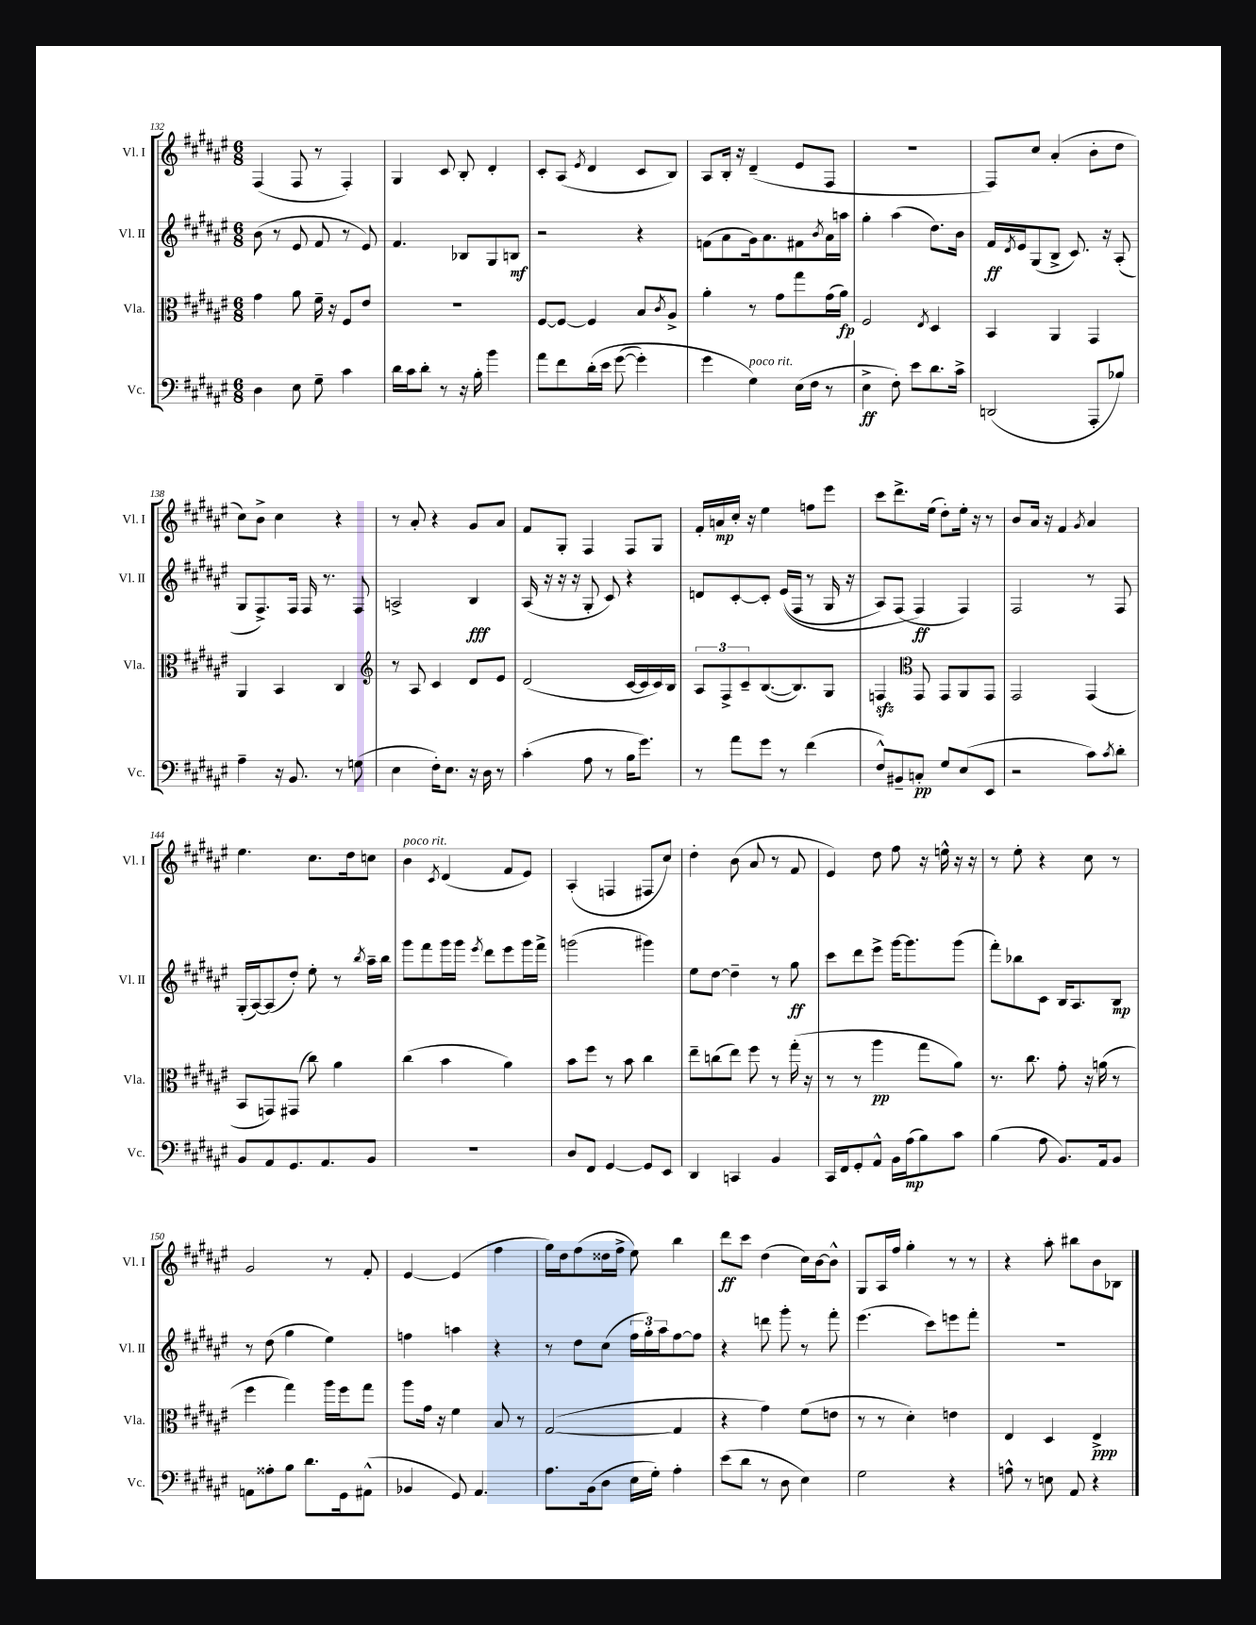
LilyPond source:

<<
\new StaffGroup <<
\new Staff = "s0" \with { instrumentName = "Vl. I" shortInstrumentName = "Vl. I" } {
    \clef treble \key fis \major \numericTimeSignature \time 6/8
    fis4( fis8 r8 fis4-.) |
    gis4 cis'8 b8-. dis'4-. |
    cis'8-. ais8( \acciaccatura { eis'8 } dis'4 cis'8 b8) |
    ais8 b16-. r16 dis'4--( eis'8 fis8 |
    R2. |
    fis8) cis''8 ais'4-.( b'8-. dis''8 |
    cis''8) b'8-> cis''4 r4 |
    r8 ais'8-. r4 gis'8 ais'8 |
    fis'8 gis8-. fis4 fis8 gis8 |
    fis'16-. a'16\mp cis''16-. r16 eis''4 f''8 eis'''8 |
    cis'''8 dis'''8.-> eis''16( dis''8-.) eis''16-. r16 r8 |
    b'8 ais'16 r16 fis'4 \acciaccatura { gis'8 } ais'4 |
    eis''4. cis''8. dis''16 c''8 |
    b'4^\markup { \italic "poco rit." } \acciaccatura { cis'8 } dis'4( fis'8 eis'8) |
    ais4-.( f4 fis8 cis''8) |
    dis''4-. b'8( ais'8 r8 fis'8 |
    eis'4) dis''8 fis''8 r16 e''16-^ r16 r16 |
    r8 eis''8-. r4 cis''8 r8 |
    gis'2 r8 fis'8-. |
    eis'4~ eis'4( fis''4 |
    gis''16) dis''16 fis''8( disis''16 fis''16-> eis''8) b''4 |
    dis'''8\ff cis'''8 dis''4( cis''16) b'16~ b'8-^ |
    gis8 ais16 fis''16 gis''4-. r8 r8 |
    r4 ais''8-. bis''8 b'8 bes8 \bar "|." |
}
\new Staff = "s1" \with { instrumentName = "Vl. II" shortInstrumentName = "Vl. II" } {
    \clef treble \key fis \major \numericTimeSignature \time 6/8
    b'8( r8 eis'8 fis'8 r8 eis'8) |
    fis'4. bes8 gis8 b8\mf |
    r2 r4 |
    f'8( ais'8 gis'16) ais'8. fis'8 \acciaccatura { b'8 } ais'16 a''16 |
    gis''4-. ais''4( dis''8.) b'16 |
    fis'16\ff \acciaccatura { dis'8 } eis'16 gis8( b8-> cis'8.) r16 ais8-.( |
    gis8 fis8.->) fis16 fis16 r8. fis8 |
    a2-> b4\fff |
    ais16( r16 r16 r16 gis8-. cis'8) r4 |
    d'8 cis'8~-. cis'8-. eis'16(\( fis16 r8 gis16 r16 |
    ais8) fis8( fis4\ff\) fis4) |
    fis2 r8 fis8 |
    gis16-.( ais16~) ais8( dis''8-.) eis''8-. r8 \acciaccatura { b''8 } ais''16-- b''16 |
    gis'''8 fis'''8 gis'''16 gis'''16 \acciaccatura { eis'''8 } dis'''8 eis'''8 gis'''16 fis'''16-> |
    g'''2( gis'''4) |
    eis''8 dis''8~ dis''4-- r8 gis''8\ff |
    cis'''8 dis'''8 eis'''8-> gis'''16~ gis'''8. gis'''8( |
    fis'''8-.) bes''8 cis'8 b16 ais8. b8\mp |
    r8 dis''8( gis''4 eis''4) |
    f''4 a''4 r4 |
    r8 dis''8 cis''8( \tuplet 3/2 { fis''16 gis''16-.) ais''16 } fis''8~ fis''8 |
    r4 d'''8 gis'''8-. r8 fis'''8-. |
    eis'''4.( cis'''8) e'''8 fis'''8-. |
    R2. \bar "|." |
}
\new Staff = "s2" \with { instrumentName = "Vla." shortInstrumentName = "Vla." } {
    \clef alto \key fis \major \numericTimeSignature \time 6/8
    gis'4 ais'8 fis'16-- r16 fis8 eis'8 |
    R2. |
    fis8~ fis8~ fis4 b8 \acciaccatura { cis'8 } ais8-> |
    ais'4-. r8 gis'8 gis''8 gis'16( ais'16\fp) |
    fis2 \acciaccatura { eis8 } dis4 |
    b,4 ais,4 gis,4 |
    ais,4 b,4 cis4 |
    \clef treble r8 ais8 cis'4 dis'8 eis'8 |
    dis'2( cis'16~ cis'16 cis'16) b16 |
    \tuplet 3/2 { ais8 fis8-> cis'8-- } b8.~( b8.) gis8 |
    f4\sfz \clef alto gis,8 gis,8 ais,8 gis,8 |
    gis,2 gis,4( |
    b,8 g,8) gis,8( cis''8) ais'4 |
    cis''4( b'4 ais'4) |
    b'8 fis''8 r8 b'8 cis''4 |
    eis''8-- c''8( eis''8) fis''8 r8 gis''16-.( r16 |
    r8 r8 ais''4\pp gis''8 ais'8) |
    r8. cis''8. gis'8-. r16 a'16( r8 |
    fis''4 gis''4) ais''16 fis''16 gis''8 |
    ais''8 gis'16 r16 fis'4 b8 r8 |
    gis2~( gis4 |
    r4 gis'4) fis'8( e'8 |
    r8 r8 dis'4-.) e'4 |
    eis4 dis4 eis4->\ppp \bar "|." |
}
\new Staff = "s3" \with { instrumentName = "Vc." shortInstrumentName = "Vc." } {
    \clef bass \key fis \major \numericTimeSignature \time 6/8
    dis4 eis8 gis8-- cis'4 |
    dis'16 cis'16 dis'8-. r8 r16 b16-. b'4 |
    ais'8 fis'8 dis'16-.\( eis'16 gis'8~( gis'4-.) |
    gis'4 gis4^\markup { \italic "poco rit." }\) eis16( fis16 r8 |
    eis4->\ff fis8-.) eis'8 dis'8. cis'16-> |
    d,2( ais,,8-. bes8) |
    ais4-- r16 b,8. r8 g8( |
    eis4 fis16-.) eis8. r16 dis16 r8 |
    cis'4-.( ais8 r8 b16 gis'8.) |
    r8 ais'8 gis'8 r8 fis'4( |
    fis8-^) bis,8-- c8-.\pp gis8 eis8( eis,8 |
    r2 cis'8) \acciaccatura { cis'8 } dis'8-. |
    b,8 ais,8 gis,8. ais,8. b,8 |
    R2. |
    dis8 fis,8 gis,4~ gis,8 eis,8 |
    dis,4 c,4 b,4 |
    cis,16 fis,16 gis,8-. ais,8-^ b,16 ais16\mp( b8) cis'8 |
    b4( ais8 b,8.) ais,16 b,8 |
    a,8 aisis8-. b8 dis'8. gis,16 ais,8-^( |
    bes,4 gis,8) ais,4. |
    ais8. b,16( dis8 eis16 gis16-.) ais4-. |
    eis'8( dis'8 r8 dis8 eis4) |
    gis2 r4 |
    a8-^ r8 e8 ais,8 r4 \bar "|." |
}
>>
>>
\layout { \context { \Score currentBarNumber = #132 } }
